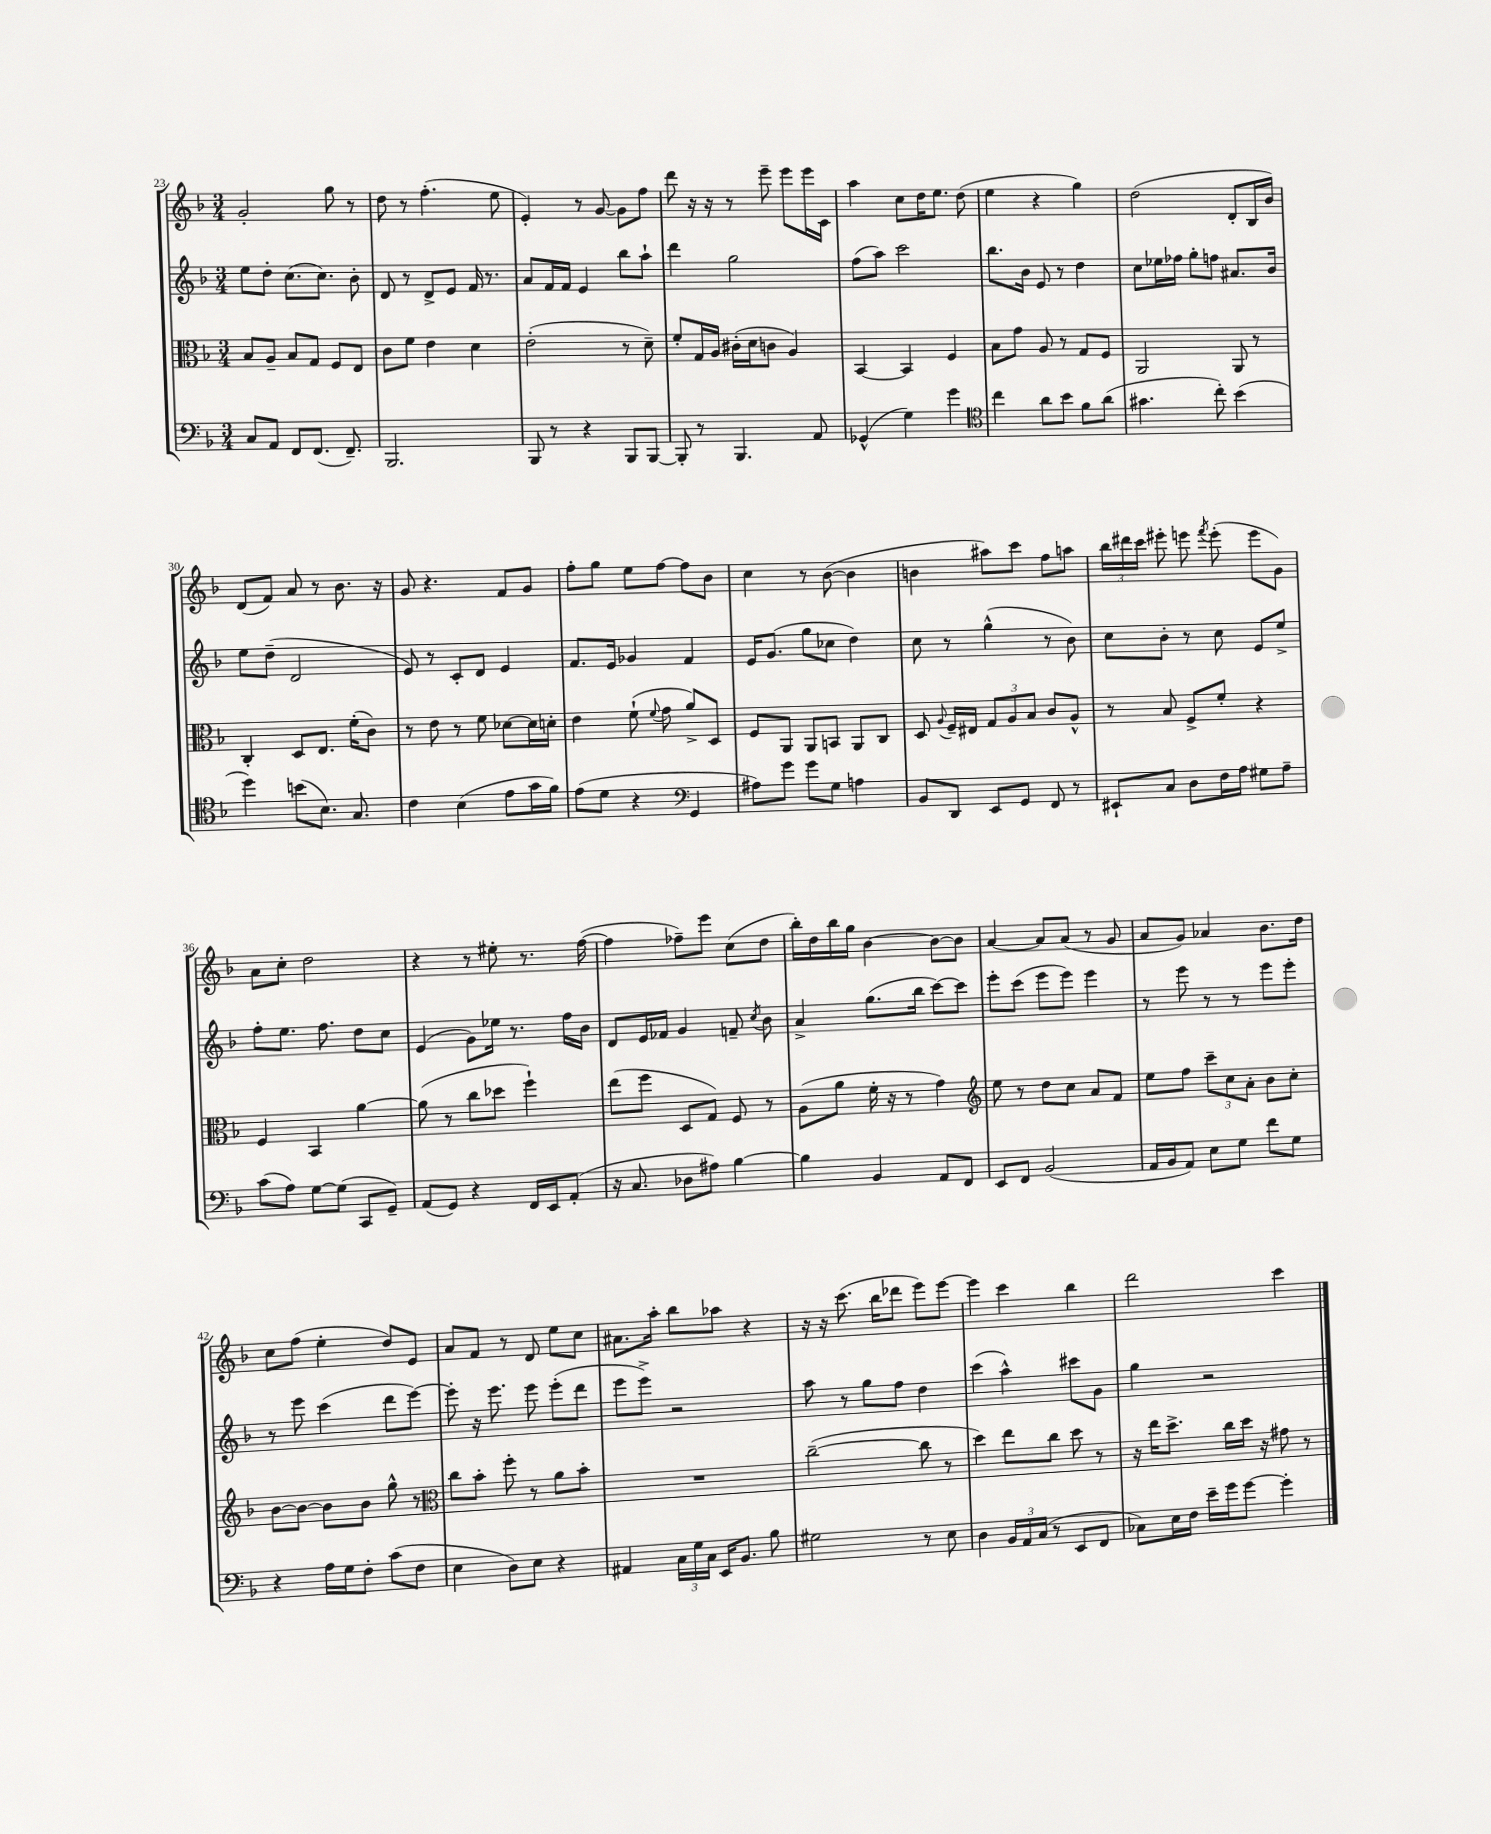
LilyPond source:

<<
\new StaffGroup <<
\new Staff = "s0" {
    \clef treble \key f \major \numericTimeSignature \time 3/4
    \autoBeamOff g'2-. g''8 r8 |
    d''8 r8 f''4.-.( e''8 |
    e'4-.) r8 g'8~ g'8[ f''8] |
    d'''8 r16 r16 r8 e'''8-- e'''8[ e'''16 c'16] |
    a''4 c''8[ d''16 e''8.] d''8( |
    e''4 r4 g''4) |
    d''2( d'8[-. bes16 bes'16]) |
    d'8[( f'8]) a'8 r8 bes'8. r16 |
    g'8 r4. f'8[ g'8] |
    f''8[-. g''8] e''8[ f''8]~ f''8[ bes'8] |
    c''4 r8 bes'8~( bes'4 |
    b'4 ais''8[) c'''8] f''8[ a''8] |
    \tuplet 3/2 { bes''16[ dis'''16 c'''16] } eis'''8-. e'''8 \acciaccatura { f'''8 } e'''8-.( e'''8[ g'8]) |
    a'8[ c''8]-. d''2 |
    r4 r8 eis''8-. r8. f''16~( |
    f''4 fes''8[--) e'''8] c''8[( d''8] |
    bes''16[-.) d''16 bes''16 g''16] bes'4~ bes'8[~ bes'8] |
    a'4~ a'8[ a'8]( r8 g'8 |
    a'8[ g'8]) aes'4 bes'8.[ d''16] |
    c''8[ f''8]( e''4-. d''8[) e'8] |
    a'8[ f'8] r8 d'8 e''8[ c''8] |
    ais'8.[ a''16]-. bes''8[ aes''8] r4 |
    r16 r16 c'''8.( bes''16[ des'''8] e'''8[) e'''8]~ |
    e'''4 c'''4 bes''4 |
    d'''2 c'''4 \bar "|." |
}
\new Staff = "s1" {
    \clef treble \key f \major \numericTimeSignature \time 3/4
    \autoBeamOff e''8[ d''8]-. c''8.[( c''8.]) bes'8-. |
    d'8 r8 d'8[-> e'8] f'16 r8. |
    a'8[ f'16 f'16] e'4 bes''8[ a''8]-! |
    d'''4 g''2 |
    f''8[( a''8]) c'''2 |
    bes''8.[ bes'16] e'8 r8 d''4 |
    c''8[ ees''16 fes''16] g''8[-. f''8] ais'8.[ bes'16] |
    e''8[ d''8]--( d'2 |
    e'8) r8 c'8[-. d'8] e'4 |
    f'8.[ e'16] ges'4 f'4 |
    e'16[ g'8.]( g''8[ ces''8] d''4) |
    c''8 r8 g''4-^( r8 bes'8) |
    c''8[ bes'8]-. r8 c''8 e'8[ e''8]-> |
    f''8[-. e''8.] f''8. d''8[ c''8] |
    e'4( g'8[) ees''16] r8. f''16[ bes'16] |
    d'8[ e'16 fes'16] g'4 f'8-- \acciaccatura { c''8 } bes'8 |
    a'4-> g''8.[( bes''16] c'''8[~) c'''8] |
    e'''8[-. c'''8]( e'''8[ e'''8]) e'''4 |
    r8 e'''8 r8 r8 e'''8[ e'''8]-. |
    r8 e'''8 c'''4( d'''8[ e'''8]~) |
    e'''8-. r16 e'''8. e'''8 e'''8[-.( d'''8] |
    e'''8[ e'''8]->) r2 |
    a''8 r8 g''8[ f''8] d''4 |
    c'''4( a''4-^) cis'''8[ g'8] |
    g''4 r2 \bar "|." |
}
\new Staff = "s2" {
    \clef alto \key f \major \numericTimeSignature \time 3/4
    \autoBeamOff bes8[ a8]-- bes8[ g8] f8[ e8] |
    c'8[ f'8] e'4 d'4 |
    e'2-.( r8 d'8--) |
    f'8[-. g16 a16] cis'16[-.( d'16 c'8] a4) |
    bes,4~ bes,4 f4 |
    bes8[ g'8] a8 r8 g8[ f8] |
    a,2 a,8 r8 |
    c4-. d8[ e8.] f'16[-.( c'8]) |
    r8 e'8 r8 f'8 des'8[~ des'16 d'16]-. |
    e'4 f'8-!( \appoggiatura { f'8 } g'8 a'8[->) d8] |
    f8[ a,8] a,8[ b,8] a,8[ c8] |
    d8 \appoggiatura { a8 } f16[-- eis16] \tuplet 3/2 { g8[ a8 bes8] } c'8[ a8]-^ |
    r8 bes8 f8[-> f'8]-. r4 |
    f4 bes,4 a'4~ |
    a'8( r8 c''8[ des''8] f''4-!) |
    e''8[( f''8] d8[ g8]) f8 r8 |
    a8[( a'8] f'16-. r16 r8 g'4) |
    \clef treble e''8 r8 d''8[ c''8] a'8[ f'8] |
    e''8[ f''8] \tuplet 3/2 { c'''8[-- c''8 a'8]-. } bes'8[ c''8]-. |
    bes'8[~ bes'8]~ bes'8[ bes'8] g''8-^ r8 |
    \clef alto c''8[ bes'8]-. f''8-. r8 a'8[ bes'8]-. |
    R2. |
    c''2~--( c''8 r8 |
    d''4) e''8[ c''8] d''8 r8 |
    r16 e''16[ d''8.]-> c''16[ d''16] r16 gis'8 r8 \bar "|." |
}
\new Staff = "s3" {
    \clef bass \key f \major \numericTimeSignature \time 3/4
    \autoBeamOff c8[ a,8] f,8[ f,8.]( f,8.--) |
    bes,,2. |
    bes,,8 r8 r4 bes,,8[ bes,,8]~ |
    bes,,8-. r8 bes,,4. a,8 |
    ges,4-^( g4) g'4 |
    \clef tenor c''4 a'8[ bes'8] f'8[ a'8]( |
    gis'4. c''8-.) bes'4( |
    d''4) b'8[( bes8.]) g8. |
    c'4 bes4( e'8[ g'16 f'16]) |
    e'8[( d'8] r4 \clef bass g,4 |
    ais8[) g'8] g'8[ g8] a4 |
    bes,8[ d,8] e,8[ g,8] f,8 r8 |
    eis,8[-! c8] d8[ f16 a16] gis8[ a8]-- |
    c'8[( a8]) g8[~ g8]( c,8[ g,8]--) |
    a,8[( g,8]) r4 f,16[ e,16 a,8]-.( |
    r16 c8. des8[ ais8]) bes4~ |
    bes4 bes,4 a,8[ f,8] |
    e,8[ f,8] bes,2( |
    a,16[ bes,16 a,8]) e8[ g8] f'8[ g8] |
    r4 a16[ g16 f8]-. c'8[( f8] |
    e4 d8[) e8] r4 |
    ais,4 \tuplet 3/2 { c16[ g16 c16] } e,16[ bes,8.] bes8 |
    gis2 r8 e8 |
    d4 \tuplet 3/2 { bes,16[ a,16 c16]( } r8 e,8[ f,8] |
    ces8[) e16 f16] e'16[-- g'16 g'8]~ g'4-. \bar "|." |
}
>>
>>
\layout { \context { \Score currentBarNumber = #23 } }
